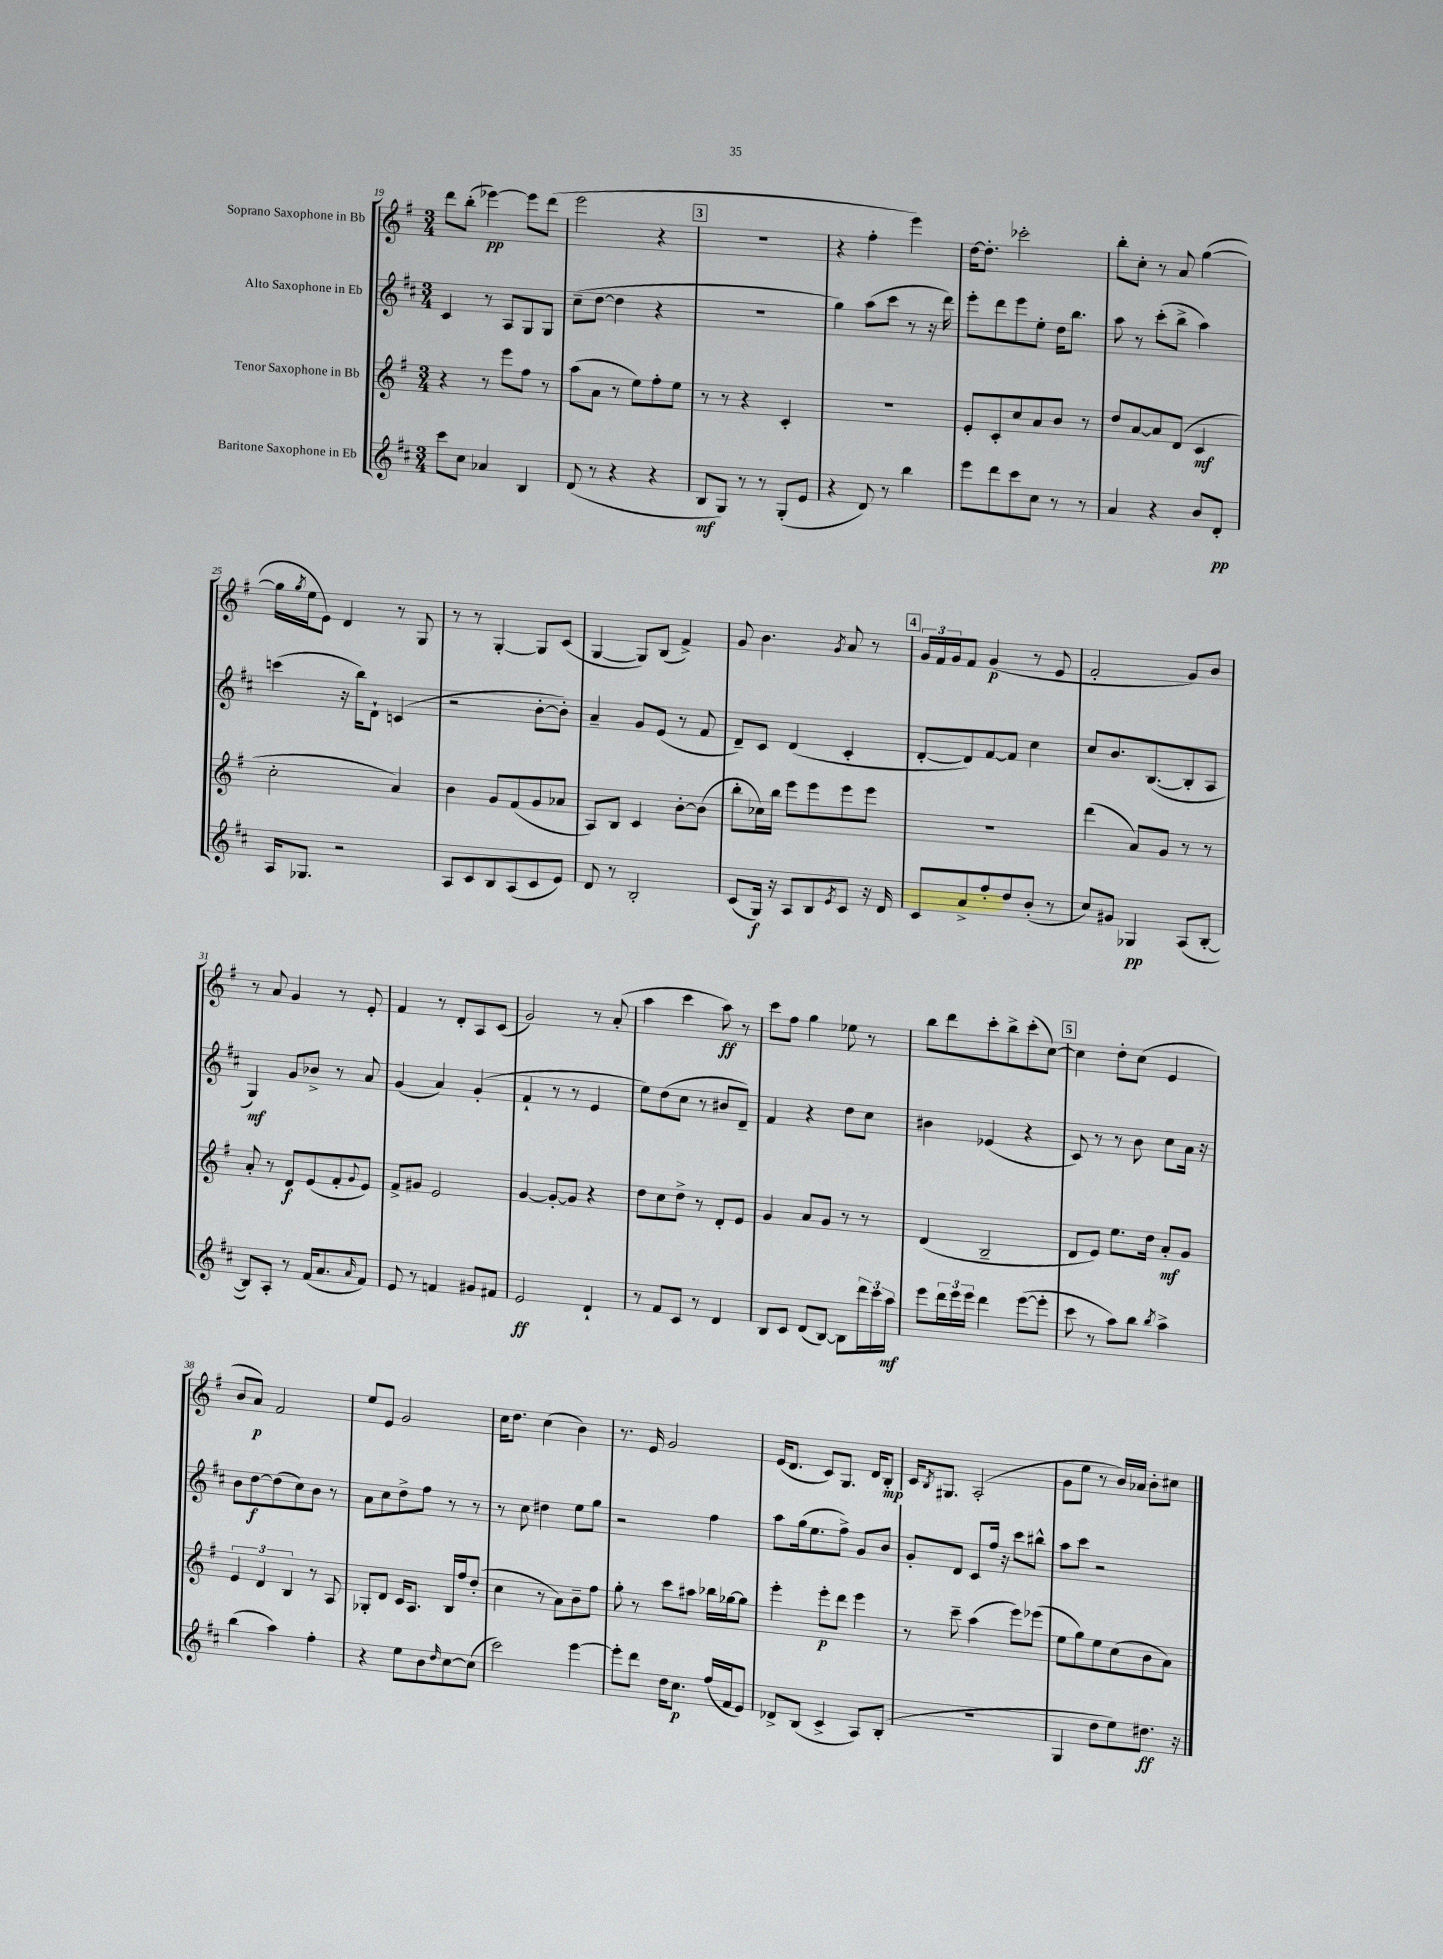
<<
\new StaffGroup <<
\new Staff = "s0" \with { instrumentName = "Soprano Saxophone in Bb" } {
    \clef treble \key g \major \numericTimeSignature \time 3/4
    d'''8 b''8-.( ees'''4~\pp) ees'''8 d'''8( |
    e'''2 r4 |
    \mark \markup { \box "3" } R2. |
    r4 fis''4-. e'''4) |
    d''16~ d''8.-. ces'''2-. |
    b''8-. c''8-. r8 a'8 g''4~( |
    g''16 \acciaccatura { g''8 } e''16 e'8) d'4 r8 g8 |
    r8 r8 g4~-. g8 c'8( |
    g4~ g8) b8( fis'4->) |
    g'8 b'4. \acciaccatura { g'8 } a'8 r8 |
    \mark \markup { \box "4" } \tuplet 3/2 { g'16 fis'16 g'16 } fis'8 g'4\p( r8 e'8 |
    fis'2-. g'8) b'8 |
    r8 a'8 g'4 r8 e'8-. |
    fis'4 r8 d'8-. a8 c'8( |
    g'2) r8 a'8-.( |
    a''4 c'''4 a''8\ff) r8 |
    c'''8 fis''8 g''4 ees''8 r8 |
    b''8 d'''8 c'''8-. b''8-> c'''8-.( c''8~) |
    \mark \markup { \box "5" } c''4 d''8-. c''8( e'4 |
    b'8 a'8\p) fis'2 |
    e''8 e'8 g'2 |
    c''16 d''8. c''4( b'4) |
    r8. e'16 g'2 |
    e'16( d'8. c'8) g8. d'16 b8-.\mp |
    c'16 \acciaccatura { b8 } gis8. a2-.( |
    g'8 e''8 r8 b'16) aes'16 b'8-. cis''8 \bar "|." |
}
\new Staff = "s1" \with { instrumentName = "Alto Saxophone in Eb" } {
    \clef treble \key d \major \numericTimeSignature \time 3/4
    cis'4 r8 a8 g8 g8 |
    cis''8--( d''8~ d''4 r4 |
    \mark \markup { \box "3" } R2. |
    g''4) a''8( cis'''8 r8 r16 d'''16) |
    e'''8-. d'''8 e'''8 e''8-. d''16 b''8. |
    a''8 r8 cis'''8-.( b''8-> a''4) |
    c'''4( r16 b''16) d'8-! c'4( |
    r2 b'8~-. b'8-.) |
    a'4-- g'8 e'8( r8 fis'8 |
    d'8--) cis'8 d'4( cis'4-. |
    \mark \markup { \box "4" } d'8~-. d'8) fis'8~ fis'8 cis''4 |
    cis''8 b'8. b8.~( b8-. a8 |
    g4\mf) g'8 bes'8-> r8 a'8 |
    g'4( a'4) g'4-.( |
    fis'4-! r8 r8 e'4 |
    e''8) d''8( cis''8 r8 bis'8 d'8--) |
    fis'4 r4 d''8 cis''8 |
    bis'4 ees'4( r4 |
    \mark \markup { \box "5" } cis'8) r8 r8 b'8 cis''8 a'16 r16 |
    b'8 d''8~\f d''8( cis''8) b'8 r8 |
    a'8 cis''8 d''8-> fis''8 r8 r8 |
    r8 cis''8 dis''4 e''8 g''8 |
    r2 fis''4 |
    a''8 g''16( e''8. fis''8->) g'8 b'8 |
    g'8-. d'8 cis'8 fis''16 r16 cis'''8 bis''8-^ |
    a''8 cis'''8 r2 \bar "|." |
}
\new Staff = "s2" \with { instrumentName = "Tenor Saxophone in Bb" } {
    \clef treble \key g \major \numericTimeSignature \time 3/4
    r4 r8 e'''8 fis''8 r8 |
    a''8( a'8 r8 e''8) fis''8-. e''8 |
    \mark \markup { \box "3" } r8 r8 r4 c'4-. |
    R2. |
    e'8-. c'8-. c''8 a'8 b'8 r8 |
    d''8 a'8~ a'8 d'8( c'4\mf |
    c''2-. a'4) |
    b'4 g'8 fis'8( g'8 aes'8 |
    a8) b8 c'4 b'8~-. b'8( |
    b''8-. ces''16) b''16 e'''8 e'''8 e'''8 e'''8 |
    \mark \markup { \box "4" } R2. |
    d'''4( a'8) g'8 r8 r8 |
    a'8-. r8 d'8\f e'8( fis'8-. \appoggiatura { g'8 } e'8) |
    fis'8-> gis'8 e'2 |
    g'4~ g'8~-. g'8 r4 |
    d''8 c''8 d''8-> r8 d'8-. e'8 |
    g'4 a'8 g'8 r8 r8 |
    d'4( b2-- |
    \mark \markup { \box "5" } d'8 e'8) e''8. d''16 a'8-.\mf g'8 |
    \tuplet 3/2 { e'4 d'4 b4 } r8 a8 |
    ges8-. d'8 c'16 a8. b16 fis''16 d''8-.( |
    c''4 r8 a'8) b'8-- fis''8 |
    g''8-. r8 c'''8 ais''8 bes''16 ges''16~ ges''8 |
    e'''4-. e'''8-.\p d'''8 e'''4 |
    r8 c'''8-- a''4( e'''8) ees'''8( |
    e''8 g''8) e''8 c''8( b'8 a'8) \bar "|." |
}
\new Staff = "s3" \with { instrumentName = "Baritone Saxophone in Eb" } {
    \clef treble \key d \major \numericTimeSignature \time 3/4
    cis'''8 cis''8 aes'4 b4 |
    d'8( r8 r4 r4 |
    \mark \markup { \box "3" } b8\mf g8) r8 r8 g8-.( e'8 |
    r4 d'8) r8 b''4 |
    e'''8 d'''8 cis'''8 cis''8 r8 r8 |
    a'4 r4 b'8 d'8-.\pp |
    a16 ges8. r2 |
    a8 cis'8 b8 a8( cis'8 e'8) |
    d'8 r8 b2-. |
    cis'8( g16\f) r16 a8 b8 \acciaccatura { e'8 } cis'8 r16 d'16 |
    \mark \markup { \box "4" } cis'8 a'8-> fis''8-. d''8 b'8-.( r8 |
    cis''8) gis'8 ges4\pp a8( b8~-. |
    b8) a8-. r8 fis'16( a'8. \grace { a'16 } fis'8) |
    e'8 r8 f'4 gis'8 fis'8 |
    e'2\ff d'4-! |
    r8 fis'8 cis'8 r8 d'4 |
    b8 cis'8 d'8( b8~) b8 \tuplet 3/2 { d'''16 cis'''16 a''16\mf } |
    e'''8 \tuplet 3/2 { d'''16 e'''16 e'''16 } d'''4 e'''8~( e'''8-. |
    \mark \markup { \box "5" } cis'''8 r8 a''8) b''8 \acciaccatura { b''8 } a''4-> |
    b''4( a''4) fis''4-. |
    r4 e''8 b'8 \grace { d''16 } cis''8~ cis''8( |
    cis'''2) e'''4~ |
    e'''8-. d'''8 d''16 cis''8.\p fis''16( fis'16 e'8) |
    des'8-> b8( cis'4-> a8) b8-.( |
    R2. |
    g4 d''8 e''8) dis''8.\ff r16 \bar "|." |
}
>>
>>
\layout { \context { \Score currentBarNumber = #19 } }
